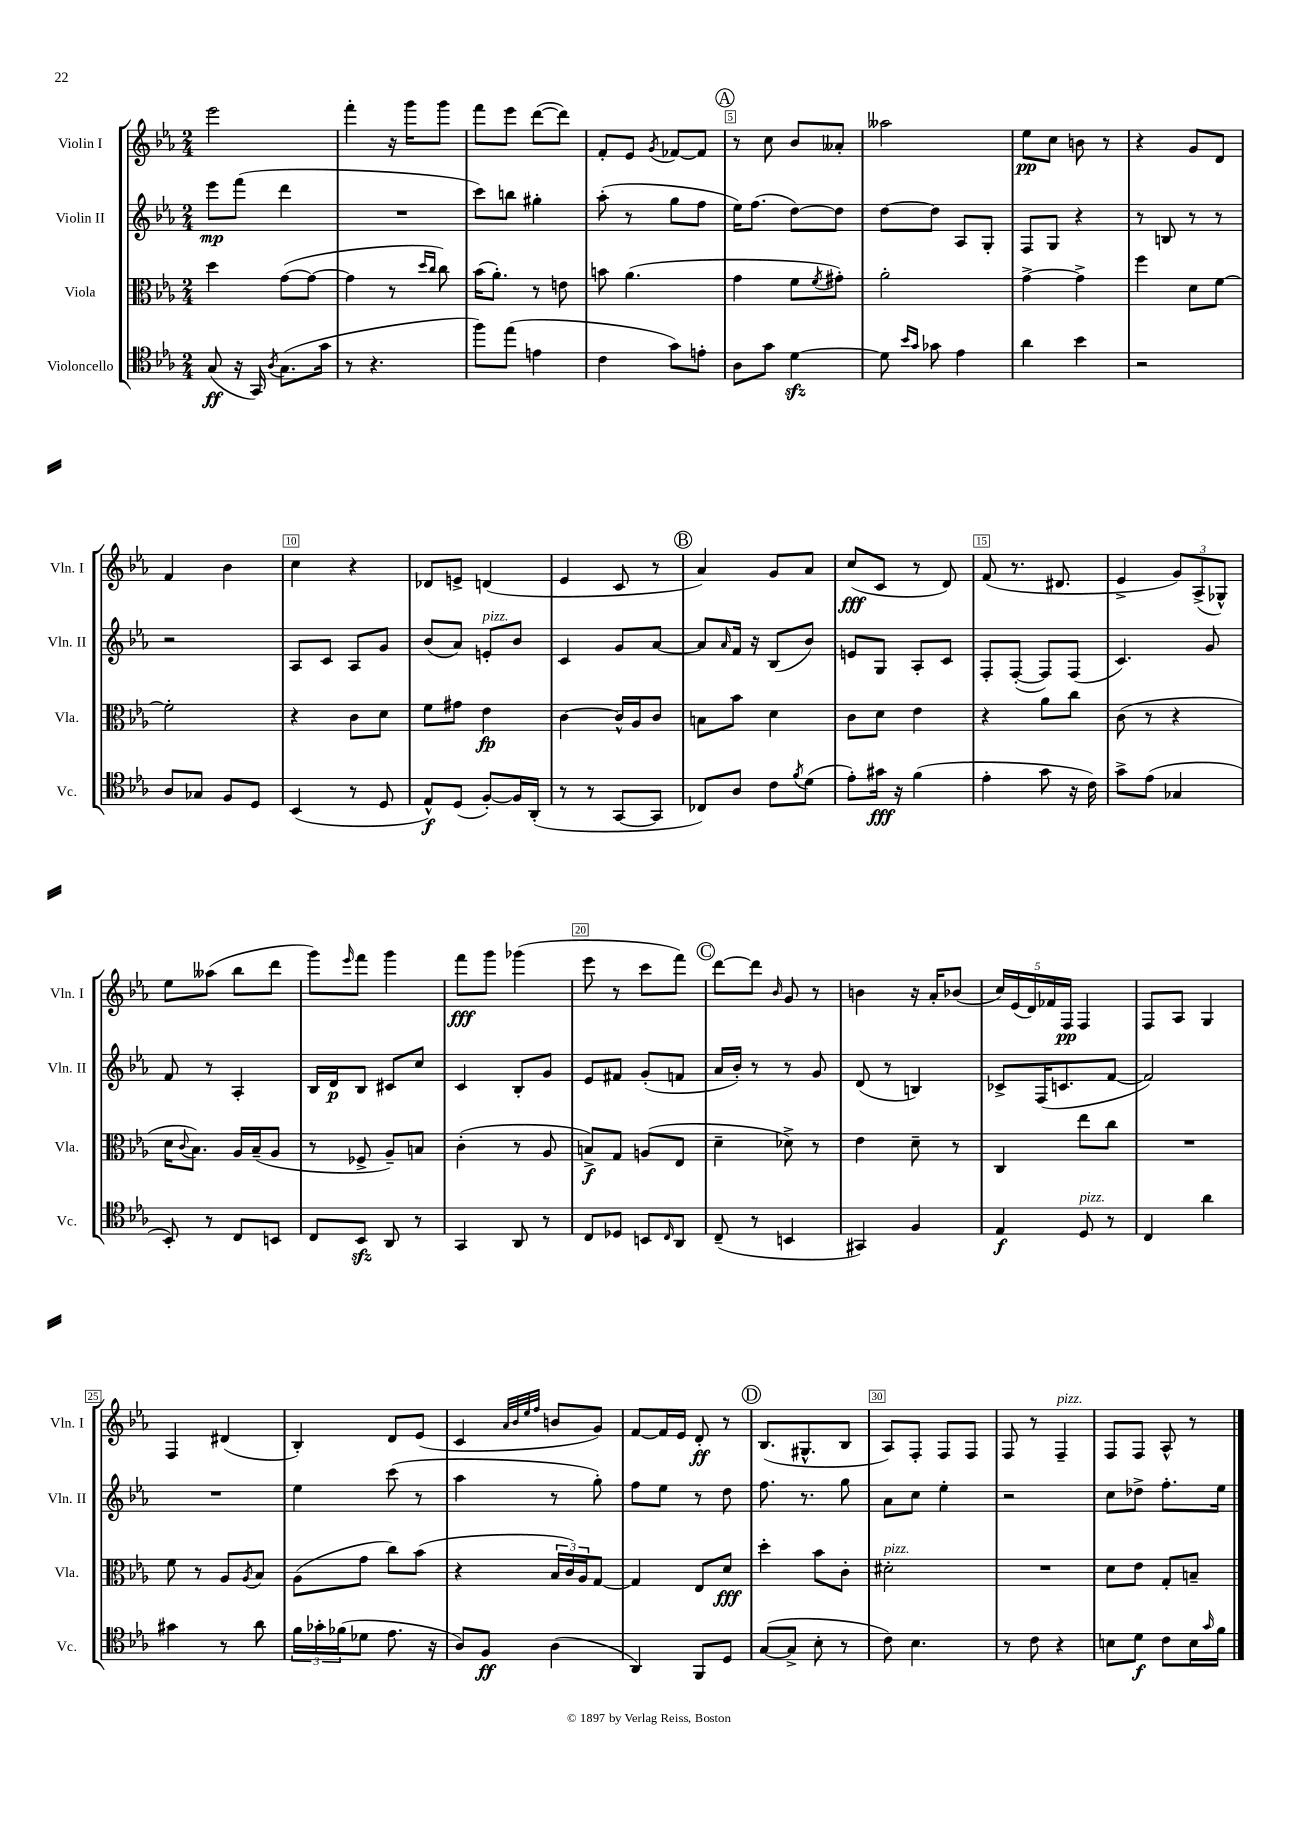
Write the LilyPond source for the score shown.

<<
\new StaffGroup <<
\new Staff = "s0" \with { instrumentName = "Violin I" shortInstrumentName = "Vln. I" } {
    \clef treble \key ees \major \numericTimeSignature \time 2/4
    ees'''2 |
    f'''4-. r16 g'''16 g'''8 |
    f'''8 ees'''8 d'''8~( d'''8) |
    f'8-. ees'8 \acciaccatura { g'8 } fes'8~ fes'8 |
    \mark \markup { \circle "A" } r8 c''8 bes'8 aeses'8-. |
    aeses''2 |
    ees''8\pp c''8 b'8 r8 |
    r4 g'8 d'8 |
    f'4 bes'4 |
    c''4 r4 |
    des'8 e'8-> d'4( |
    ees'4 c'8 r8 |
    \mark \markup { \circle "B" } aes'4) g'8 aes'8 |
    c''8\fff( c'8 r8 d'8) |
    f'8( r8. dis'8. |
    ees'4-> \tuplet 3/2 { g'8) aes8->( ges8-^) } |
    ees''8 aeses''8( bes''8 d'''8 |
    g'''8) \grace { ees'''16 } f'''8 g'''4 |
    f'''8\fff g'''8 ges'''4( |
    ees'''8 r8 c'''8 f'''8) |
    \mark \markup { \circle "C" } d'''8~ d'''8 \grace { bes'16 } g'8 r8 |
    b'4 r16 aes'16-. bes'8( |
    \tuplet 5/4 { c''16) ees'16( d'16) fes'16 f16\pp } f4 |
    f8 aes8 g4 |
    f4 dis'4( |
    bes4-.) d'8 ees'8( |
    c'4 \grace { aes'32 bes'32 ees''32 f''32 } b'8 g'8) |
    f'8~ f'16 ees'16 d'8-.\ff r8 |
    \mark \markup { \circle "D" } bes8.( gis8.-^ bes8 |
    aes8) f8-. f8 f8 |
    f8 r8 f4--^\markup { \italic "pizz." } |
    f8 f8 aes8-^ r8 \bar "|." |
}
\new Staff = "s1" \with { instrumentName = "Violin II" shortInstrumentName = "Vln. II" } {
    \clef treble \key ees \major \numericTimeSignature \time 2/4
    ees'''8\mp f'''8( d'''4 |
    R2 |
    c'''8) b''8 gis''4-. |
    aes''8-.( r8 g''8 f''8 |
    \mark \markup { \circle "A" } ees''16) f''8.( d''8~) d''8 |
    d''8~ d''8 aes8 g8-. |
    f8 g8 r4 |
    r8 b8 r8 r8 |
    r2 |
    aes8 c'8 aes8 g'8 |
    bes'8( aes'8) e'8-.^\markup { \italic "pizz." } bes'8 |
    c'4 g'8 aes'8~ |
    \mark \markup { \circle "B" } aes'8 \grace { aes'16 } f'16 r16 bes8( bes'8) |
    e'8 g8 aes8-. c'8 |
    f8-. f8~-.( f8) f8( |
    c'4.) g'8 |
    f'8 r8 aes4-. |
    bes16 d'16\p bes8 cis'8 c''8 |
    c'4 bes8-. g'8 |
    ees'8 fis'8 g'8-.( f'8 |
    \mark \markup { \circle "C" } aes'16 bes'16-.) r8 r8 g'8 |
    d'8( r8 b4) |
    ces'8-> f16( c'8. f'8~ |
    f'2) |
    R2 |
    ees''4 c'''8( r8 |
    aes''4 r8 g''8-.) |
    f''8 ees''8 r8 d''8 |
    \mark \markup { \circle "D" } f''8. r8. g''8 |
    aes'8 c''8 ees''4-. |
    r2 |
    c''8 des''8-> f''8.-. ees''16 \bar "|." |
}
\new Staff = "s2" \with { instrumentName = "Viola" shortInstrumentName = "Vla." } {
    \clef alto \key ees \major \numericTimeSignature \time 2/4
    d''4 g'8~( g'8~ |
    g'4 r8 \grace { d''16 c''16 } c''8) |
    bes'16( aes'8.-.) r8 e'8 |
    b'8 aes'4.( |
    \mark \markup { \circle "A" } g'4 f'8 \acciaccatura { f'8 } gis'8-.) |
    aes'2-. |
    g'4~-> g'4-> |
    f''4 d'8 f'8~ |
    f'2-. |
    r4 c'8 d'8 |
    f'8 gis'8 ees'4\fp |
    c'4~ c'16-^ aes16 c'8 |
    \mark \markup { \circle "B" } b8 bes'8 d'4 |
    c'8 d'8 ees'4 |
    r4 aes'8 c''8 |
    c'8( r8 r4 |
    d'16 \appoggiatura { c'8 } bes8.) aes16 bes16--( aes8 |
    r8 fes8-> aes8--) b8 |
    c'4-.( r8 aes8 |
    b8->\f) g8 a8( ees8 |
    \mark \markup { \circle "C" } d'4-- des'8->) r8 |
    ees'4 d'8-- r8 |
    c4 ees''8 c''8 |
    R2 |
    f'8 r8 aes8 \acciaccatura { aes8 } bes8 |
    aes8( g'8 c''8) bes'8( |
    r4 \tuplet 3/2 { bes16 c'16) aes16 } g8~ |
    g4 ees8 d'8\fff |
    \mark \markup { \circle "D" } d''4-. bes'8 c'8-. |
    dis'2-.^\markup { \italic "pizz." } |
    R2 |
    d'8 ees'8 g8-. b8-- \bar "|." |
}
\new Staff = "s3" \with { instrumentName = "Violoncello" shortInstrumentName = "Vc." } {
    \clef tenor \key ees \major \numericTimeSignature \time 2/4
    g8\ff( r16 g,16) \acciaccatura { aes8 } g8.( g'16 |
    r8 r4. |
    f''8) ees''8( e'4 |
    c'4 g'8) e'8-. |
    \mark \markup { \circle "A" } aes8 g'8 d'4~\sfz |
    d'8 \grace { bes'16 g'16 } ges'8 ees'4 |
    aes'4 bes'4 |
    r2 |
    aes8 ges8 f8 d8 |
    bes,4( r8 d8 |
    ees8-^\f) d8( f8~-.) f16 aes,16-.( |
    r8 r8 g,8~ g,8 |
    \mark \markup { \circle "B" } ces8) aes8 c'8 \acciaccatura { f'8 } d'8( |
    ees'8-.) gis'16\fff r16 f'4( |
    ees'4-. g'8 r16 c'16) |
    g'8-> ees'8( ges4 |
    bes,8-.) r8 c8 b,8 |
    c8 bes,8\sfz aes,8 r8 |
    g,4 aes,8 r8 |
    c8 des8 b,8 \grace { c16 } aes,8 |
    \mark \markup { \circle "C" } c8--( r8 b,4 |
    gis,4) f4 |
    ees4\f d8^\markup { \italic "pizz." } r8 |
    c4 aes'4 |
    gis'4 r8 aes'8 |
    \tuplet 3/2 { f'16 ges'16-. fes'16( } des'8 ees'8. r16 |
    aes8) f8\ff aes4( |
    aes,4) f,8 d8 |
    \mark \markup { \circle "D" } g8~( g8-> bes8-. r8 |
    c'8) bes4. |
    r8 c'8 r4 |
    b8 d'8\f c'8 b16 \grace { g'16 } f'16 \bar "|." |
}
>>
>>
\layout { \context { \Score \override BarNumber.break-visibility = ##(#f #t #t) barNumberVisibility = #(every-nth-bar-number-visible 5) \override BarNumber.stencil = #(make-stencil-boxer 0.1 0.3 ly:text-interface::print) } }
